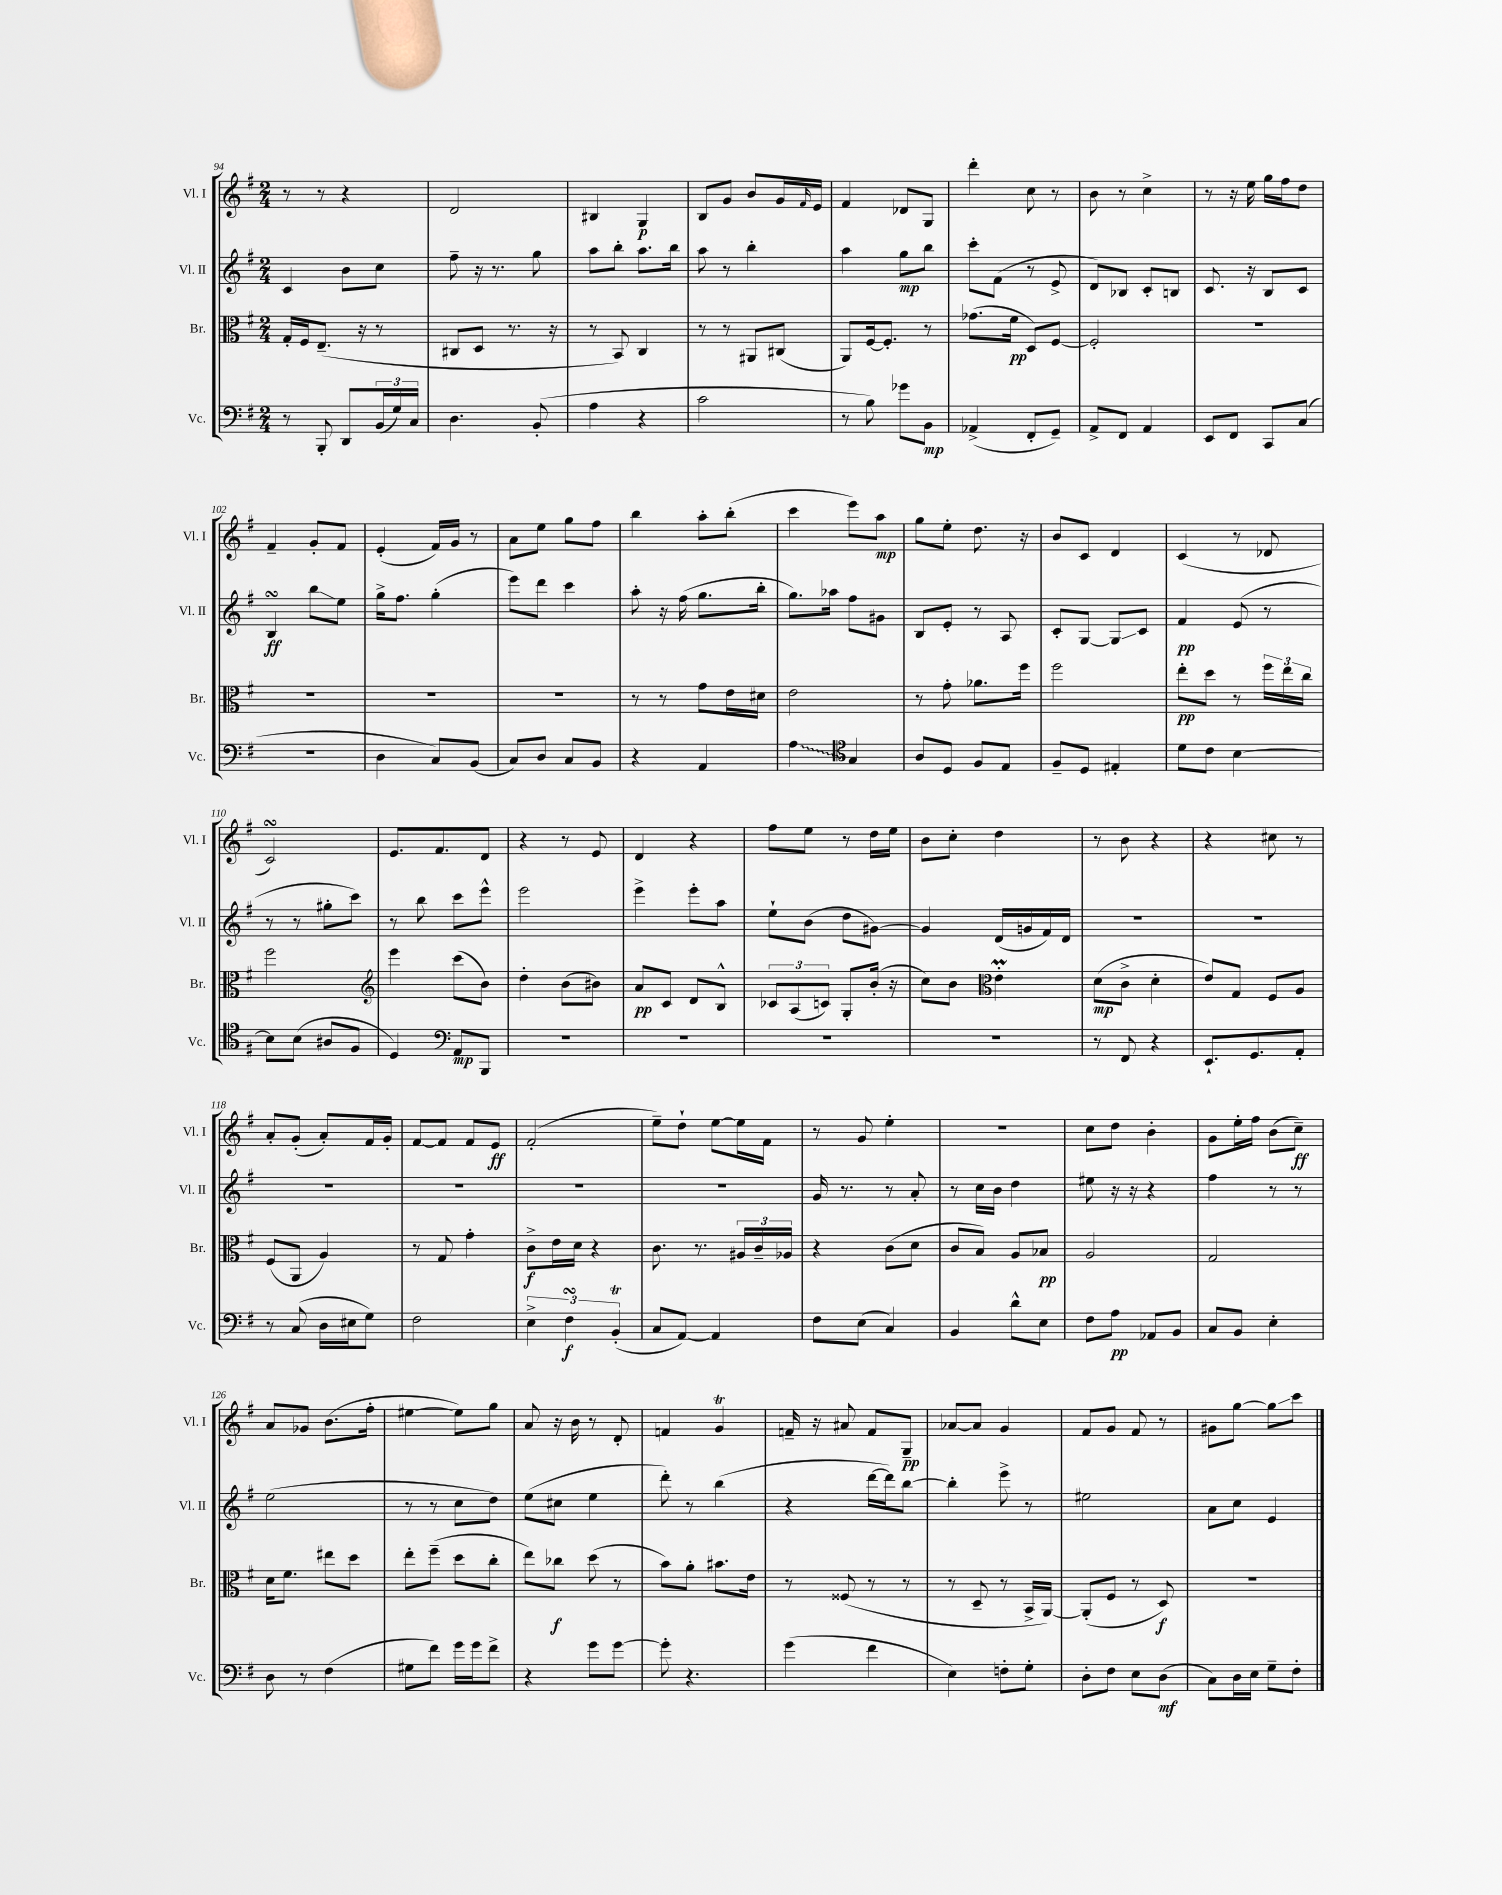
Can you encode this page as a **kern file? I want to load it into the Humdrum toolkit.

**kern	**kern	**kern	**kern
*staff4	*staff3	*staff2	*staff1
*clefF4	*clefC3	*clefG2	*clefG2
*k[f#]	*k[f#]	*k[f#]	*k[f#]
*M2/4	*M2/4	*M2/4	*M2/4
8r	16G'	4c	8r
.	16F#	.	.
8BBB'	(8.E~	.	8r
8DD	.	8b	4r
.	16r	.	.
(24BB	8r	8cc	.
24G)	.	.	.
24C	.	.	.
=	=	=	=
4.D	8C#	8ff#~	2d
.	8D	16r	.
.	.	8.r	.
.	8.r	.	.
(8BB'	.	8gg	.
.	16r	.	.
=	=	=	=
4A	8r	8aa	4B#
.	8BB)	8bb'	.
4r	4C	8.aa	4G
.	.	16bb	.
=	=	=	=
2c	8r	8aa	8B
.	8r	8r	8g
.	8AA#	4bb'	8b
.	(8C#	.	16g
.	.	.	16qqf#
.	.	.	16e
=	=	=	=
8r	8AA)	4aa	4f#
8B)	[16F#	.	.
.	8.F#']	.	.
8g-	.	8gg	8d-
8BB	8r	8bb	8G
=	=	=	=
(4AA-^	(8.g-	8ccc'	4ddd'
.	.	(8f#	.
.	16f#	.	.
8FF#'	8D)	8r	8cc
8GG~)	[8F#	8e^	8r
=	=	=	=
8AA^	2F#']	8d)	8b
8FF#	.	8B-	8r
4AA	.	8c'	4cc^
.	.	8B	.
=	=	=	=
8EE	2r	8.c	8r
8FF#	.	.	16r
.	.	16r	16ee
8CC	.	8B	16gg
.	.	.	16ff#
(8C	.	8c	8dd
=	=	=	=
2r	2r	4B	4f#~
.	.	8bb	8g'
.	.	8ee	8f#
=	=	=	=
4D	2r	16gg^	(4e'
.	.	8.ff#	.
8C)	.	(4gg'	16f#)
.	.	.	16g
(8BB	.	.	8r
=	=	=	=
8C)	2r	8eee)	8a
8D	.	8ddd	8ee
8C	.	4ccc	8gg
8BB	.	.	8ff#
=	=	=	=
4r	8r	8aa'	4bb
.	8r	16r	.
.	.	(16ff#	.
4AA	8g	8.gg	8aa'
.	16e	.	(8bb'
.	16d#	16bb'	.
=	=	=	=
4A	2e	8.gg)	4ccc
.	.	16aa-	.
*clefC4	*	*	*
4G	.	8ff#	8eee)
.	.	8g#	8aa
=	=	=	=
8A	8r	8B	8gg
8D	8g'	8e'	8ee'
8F#	8.a-	8r	8.dd
8E	.	8A	.
.	16ff#	.	16r
=	=	=	=
8F#~	2ff#	8c'	8b
8D	.	[8G	8c
4E#'	.	8G]	4d
.	.	8c	.
=	=	=	=
8d	8ee'	4f#	(4c
8c	8dd	.	.
[4B	8r	(8e	8r
.	24ff#	8r	8d-
.	24ee	.	.
.	24cc	.	.
=	=	=	=
8B]	2ff#	8r	2c)
(8B	.	8r	.
8A#	.	8gg#'	.
8F#	.	8ccc)	.
=	=	=	=
*	*clefG2	*	*
4D)	4eee	8r	8.e
.	.	8bb	.
.	.	.	8.f#
*clefF4	*	*	*
8AA	(8ccc	8ccc	.
8BBB	8b)	8eee^^	8d
=	=	=	=
2r	4dd'	2eee	4r
.	(8b	.	8r
.	8b#)	.	8e
=	=	=	=
2r	8a	4eee^	4d
.	8c	.	.
.	8d	8eee'	4r
.	8B^^	8aa	.
=	=	=	=
2r	12c-	8ee`	8ff#
.	(12A	.	.
.	.	(8b	8ee
.	12c)	.	.
.	8G'	8dd	8r
.	(16b'	[8g#)	16dd
.	16r	.	16ee
=	=	=	=
2r	8cc)	4g#]	8b
.	8b	.	8cc'
*	*clefC3	*	*
.	4e'	(16d	4dd
.	.	16g	.
.	.	16f#)	.
.	.	16d	.
=	=	=	=
8r	(8d	2r	8r
8FF#	8c^	.	8b
4r	4d'	.	4r
=	=	=	=
8.EE`	8e)	2r	4r
.	8G	.	.
8.GG	.	.	.
.	8F#	.	8cc#
8AA'	8A	.	8r
=	=	=	=
8r	(8F#	2r	8a'
(8C	8AA	.	(8g'
16D	4A)	.	8a')
16E#	.	.	.
8G)	.	.	16f#
.	.	.	16g'
=	=	=	=
2F#	8r	2r	[8f#
.	8G	.	8f#]
.	4g'	.	8f#
.	.	.	8e
=	=	=	=
6E^	8c^	2r	(2f#'
.	16e	.	.
6F#	.	.	.
.	16d	.	.
.	4r	.	.
(6BB'	.	.	.
=	=	=	=
8C	8.c	2r	8ee~)
[8AA)	.	.	8dd`
.	8.r	.	.
4AA]	.	.	[8ee
.	24A#	.	16ee]
.	24c~	.	.
.	.	.	16f#
.	24A-	.	.
=	=	=	=
8F#	4r	16g	8r
.	.	8.r	.
(8E	.	.	8g
4C)	(8c	8r	4ee'
.	8d	8a'	.
=	=	=	=
4BB	8c	8r	2r
.	8B)	16cc	.
.	.	16b	.
8d^^	8A	4dd	.
8E	8B-	.	.
=	=	=	=
8F#	2A	8ee#	8cc
8A	.	16r	8dd
.	.	16r	.
8AA-	.	4r	4b'
8BB	.	.	.
=	=	=	=
8C	2G	4ff#	8g
8BB	.	.	16ee'
.	.	.	16ff#
4E'	.	8r	(8b
.	.	8r	8cc~)
=	=	=	=
8D	16d	(2ee	8a
.	8.f#	.	.
8r	.	.	8g-
(4F#	8ee#	.	(8.b
.	8dd	.	.
.	.	.	16ff#'
=	=	=	=
8G#	8ee'	8r	[4ee#
8f#)	(8ff#~	8r	.
16g	8dd	8cc	8ee#])
16g	.	.	.
8f#^	8cc'	8dd)	8gg
=	=	=	=
4r	8ee)	(8ee	8a
.	8cc-	8cc#	16r
.	.	.	16b
8g	(8dd	4ee	8r
[8g	8r	.	8d'
=	=	=	=
8g']	8b)	8ddd')	4f
4.r	8a'	8r	.
.	8.b#	(4bb	4g
.	16e	.	.
=	=	=	=
(4g	8r	4r	16f~
.	.	.	16r
.	(8F##	.	8a#
4f#	8r	[16ddd	8f
.	.	16ddd])	.
.	8r	[8bb	8G~
=	=	=	=
4E)	8r	4bb']	[8a-
.	8D~	.	8a-]
8F'	8r	8eee^	4g
8G'	16BB^	8r	.
.	[16AA)	.	.
=	=	=	=
8D'	(8AA']	2ee#	8f#
8F#	8F#	.	8g
8E	8r	.	8f#
(8D	8D)	.	8r
=	=	=	=
8C)	2r	8a	8g#
16D	.	8cc	[8gg
16E	.	.	.
8G~	.	4e	8gg]
8F#'	.	.	8ccc
==	==	==	==
*-	*-	*-	*-
